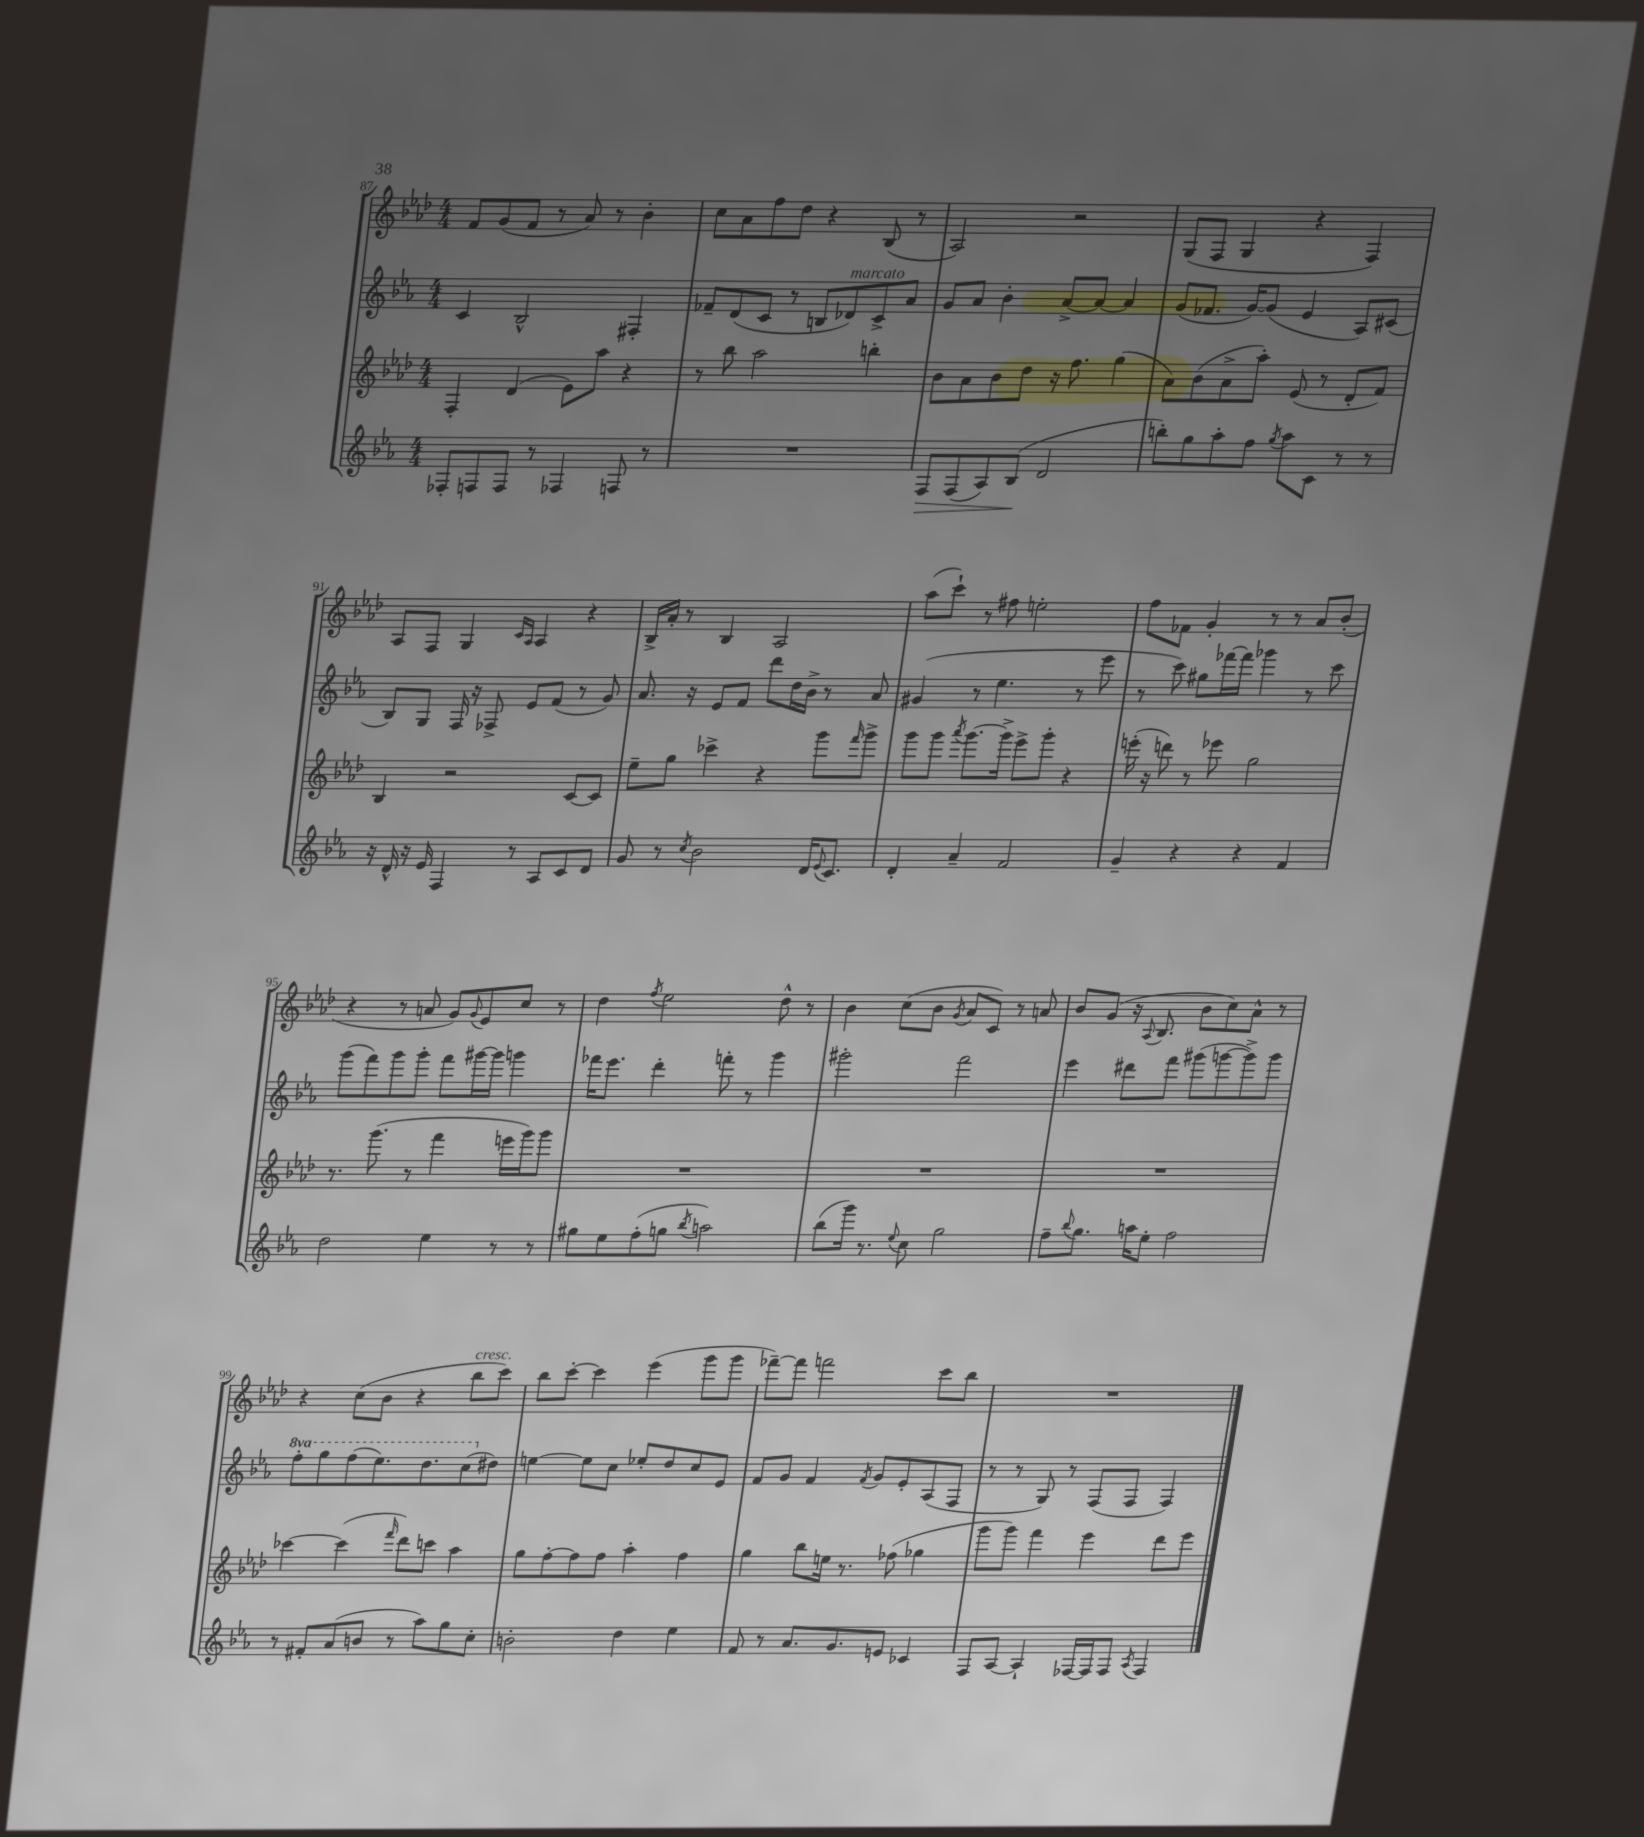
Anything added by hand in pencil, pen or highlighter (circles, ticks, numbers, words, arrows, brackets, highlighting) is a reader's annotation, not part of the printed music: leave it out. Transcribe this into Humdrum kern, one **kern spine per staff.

**kern	**kern	**kern	**kern
*staff4	*staff3	*staff2	*staff1
*clefG2	*clefG2	*clefG2	*clefG2
*k[b-e-a-]	*k[b-e-a-d-]	*k[b-e-a-]	*k[b-e-a-d-]
*M4/4	*M4/4	*M4/4	*M4/4
8F-'/L	4F'/	4c/	8f/L
8F/	.	.	(8g/
8F/J	(4d-/	2B-^^/	8f/J
8r	.	.	8r
4F-/	8e-\L)	.	8a-/)
.	8aa-\J	.	8r
8F/	4r	4F#'/	4b-'\
8r	.	.	.
=	=	=	=
1r	8r	8f-~/L	8cc\L
.	8bb-\	(8d/	8a-\
.	2aa-\	8c/J	8ff\
.	.	8r	8dd-\J
.	.	8B/L	4r
.	.	8d-/)	.
.	4bb'\	8c^/	(8B-/
.	.	8a-/J	8r
=	=	=	=
8F/L	8b-\L	8g/L	2A-/)
(8F/	8a-\	8a-/J	.
8A-/)	8b-\	4b-'\	.
(8B-/J	8dd-\J	.	.
2d/	16r	[8a-^/L	2r
.	8.ff\	.	.
.	.	8a-/_J	.
.	(4gg\	4a-/]	.
=	=	=	=
8bb'\L)	8a-\L)	(8g/L	(8G/L
8gg\	(8b-\	8.f-/J	8F/J
8aa-'\	8a-^\	.	4G/
.	.	[16g/LK)	.
8ff\J	8aa-'\J)	(8g/]J	.
8qgg/	.	.	.
8aa-\L	(8e-/	4e-/	4r
8c\J	8r	.	.
8r	8d-'/L	8A-/L)	4F/)
8r	8f/J)	(8c#/J	.
=	=	=	=
16r	4B-/	8B-/L)	8A-/L
16d^^/	.	.	.
16r	.	8G/J	8F/J
16e-/	.	.	.
4F/	2r	16F/	4G/
.	.	16r	.
.	.	8F-^/	.
.	.	.	16qqc/LL
.	.	.	16qqA-/JJ
8r	.	8e-/L	4A-/
8A-/L	.	(8f/J	.
8c/	[8c/L	8r	4r
8d/J	8c/]J	8g/)	.
=	=	=	=
8g/	8ee-~\L	8.a-/	16B-^/LL
.	.	.	16a-'/JJ
8r	8gg\J	.	8r
.	.	16r	.
8qcc/	.	.	.
2b-\	4ccc-^\	8e-/L	4B-/
.	.	8f/J	.
.	4r	8ddd\L	2A-/
.	.	16dd\L	.
.	.	16b-^\JJ	.
16d/LK	8ggg\L	8r	.
8qqe-/	.	.	.
8.c/J	.	.	.
.	16qqfff/	.	.
.	8ggg^\J	8a-/	.
=	=	=	=
4d'/	8ggg\L	(4g#/	(8aa-\L
.	8ggg\J	.	8ccc`\J)
.	8qaaa-/	.	.
4a-~/	[8.ggg\L	8r	8r
.	.	4.ee-\	8ff#\
.	16ggg^\]Jk	.	.
2f/	8eee-^\L	.	2ee'\
.	8ggg'\J	.	.
.	4r	8r	.
.	.	8eee-\	.
=	=	=	=
4g~/	(16eee'\	8r	8ff\L
.	16r	.	.
.	8ddd\)	8ccc\)	8f-\J
4r	8r	8gg#\L	4g'/
.	8eee-\	[16fff-\L	.
.	.	16fff-\]JJ	.
4r	2gg\	4ggg-\	8r
.	.	.	8r
4f/	.	8r	8a-/L
.	.	8ccc\	(8b-'/J
=	=	=	=
2dd\	8.r	(8ggg\L	4r
.	.	8fff\)	.
.	(8.ggg\	.	.
.	.	8ggg\	8r
.	8r	8ggg'\J	8a/
4ee-\	4fff\	8fff\L	8g/L)
.	.	.	8qqg/
.	.	[16ggg#\L	8e-/
.	.	16ggg#\]JJ	.
8r	16eee\LL	4ggg\	8cc/J
.	16ggg\J)	.	.
8r	8ggg\J	.	8r
=	=	=	=
8gg#\L	1r	16fff-\LK	4dd-\
.	.	8.eee-\J	.
8ee-\	.	.	.
.	.	.	8qff/
(8ff'\	.	4ddd'\	2ee-\
8gg\J	.	.	.
8qbb-/	.	.	.
2aa\)	.	8fff'\	.
.	.	8r	.
.	.	4ggg\	8dd-^^\
.	.	.	8r
=	=	=	=
(8bb-\L	1r	2ggg#'\	4b-\
16ggg\Jk)	.	.	.
8.r	.	.	.
.	.	.	(8cc\L
8qqee-/	.	.	.
8cc\	.	.	8b-\J
.	.	.	8qg/
2gg\	.	2fff\	8a-/L
.	.	.	8c/J)
.	.	.	8r
.	.	.	8a/
=	=	=	=
8ff~\L	1r	4eee-\	8b-/L
8qqbb-/	.	.	.
8.gg\J	.	.	(8g/J
.	.	8ddd#\L	16r
.	.	.	8qqA-/
16aa\LK	.	.	8.B-/
8ee-'\J	.	8fff\J	.
2ff\	.	(8ggg#\L	8b-\L
.	.	[8ggg\	8cc\)
.	.	8ggg^\])	8a-^^\J
.	.	8ggg\J	8r
=	=	=	=
8r	[4ccc-\	8fff'\L	4r
8f#'/L	.	8ggg\	.
(8a-/	(4ccc-\]	(8fff\	(8cc\L
8b/J	.	8.eee-\)	8b-\J
.	16qqfff/	.	.
8r	8ddd-\L)	.	4r
.	.	8.ddd\	.
8aa-\L)	8ccc\J	.	.
8gg\	4aa-\	(8ccc\	8bb-\L
8cc'\J	.	8dd#\J)	8ccc\J)
=	=	=	=
2b'\	8gg\L	[4ee\	8bb-\L
.	[8ff'\	.	[8ccc'\J
.	8ff\]	8ee\]L	4ccc\]
.	8ff\J	8cc\J	.
4dd\	4aa-'\	8ee-'/L	(4eee-\
.	.	8dd/	.
4ee-\	4ff\	8cc/	8ggg\L
.	.	8e-/J	8ggg\J
=	=	=	=
8f/	4gg\	8f/L	[8fff-~\L)
8r	.	8g/J	8fff-\]J
8.a-/L	8bb-\L	4f/	2fff\
.	16ee\Jk	.	.
8.g/	8.r	.	.
.	.	8qf/	.
.	.	8g/L	.
8e/J	(8ff-\	8e-'/	.
4c-/	4gg-\	(8A-/	8ccc\L
.	.	8F/J	8bb-\J
=	=	=	=
8F/L	8ggg\L	8r	1r
[8A-/J	8ggg\J)	8r	.
4A-`/]	4fff\	8G/)	.
.	.	8r	.
[16F-/LL	4eee-\	(8F/L	.
16F-/]J	.	.	.
8F-/J	.	8F/J	.
8qA-/	.	.	.
4F-/	8ddd-\L	4F/)	.
.	8eee-\J	.	.
==	==	==	==
*-	*-	*-	*-
